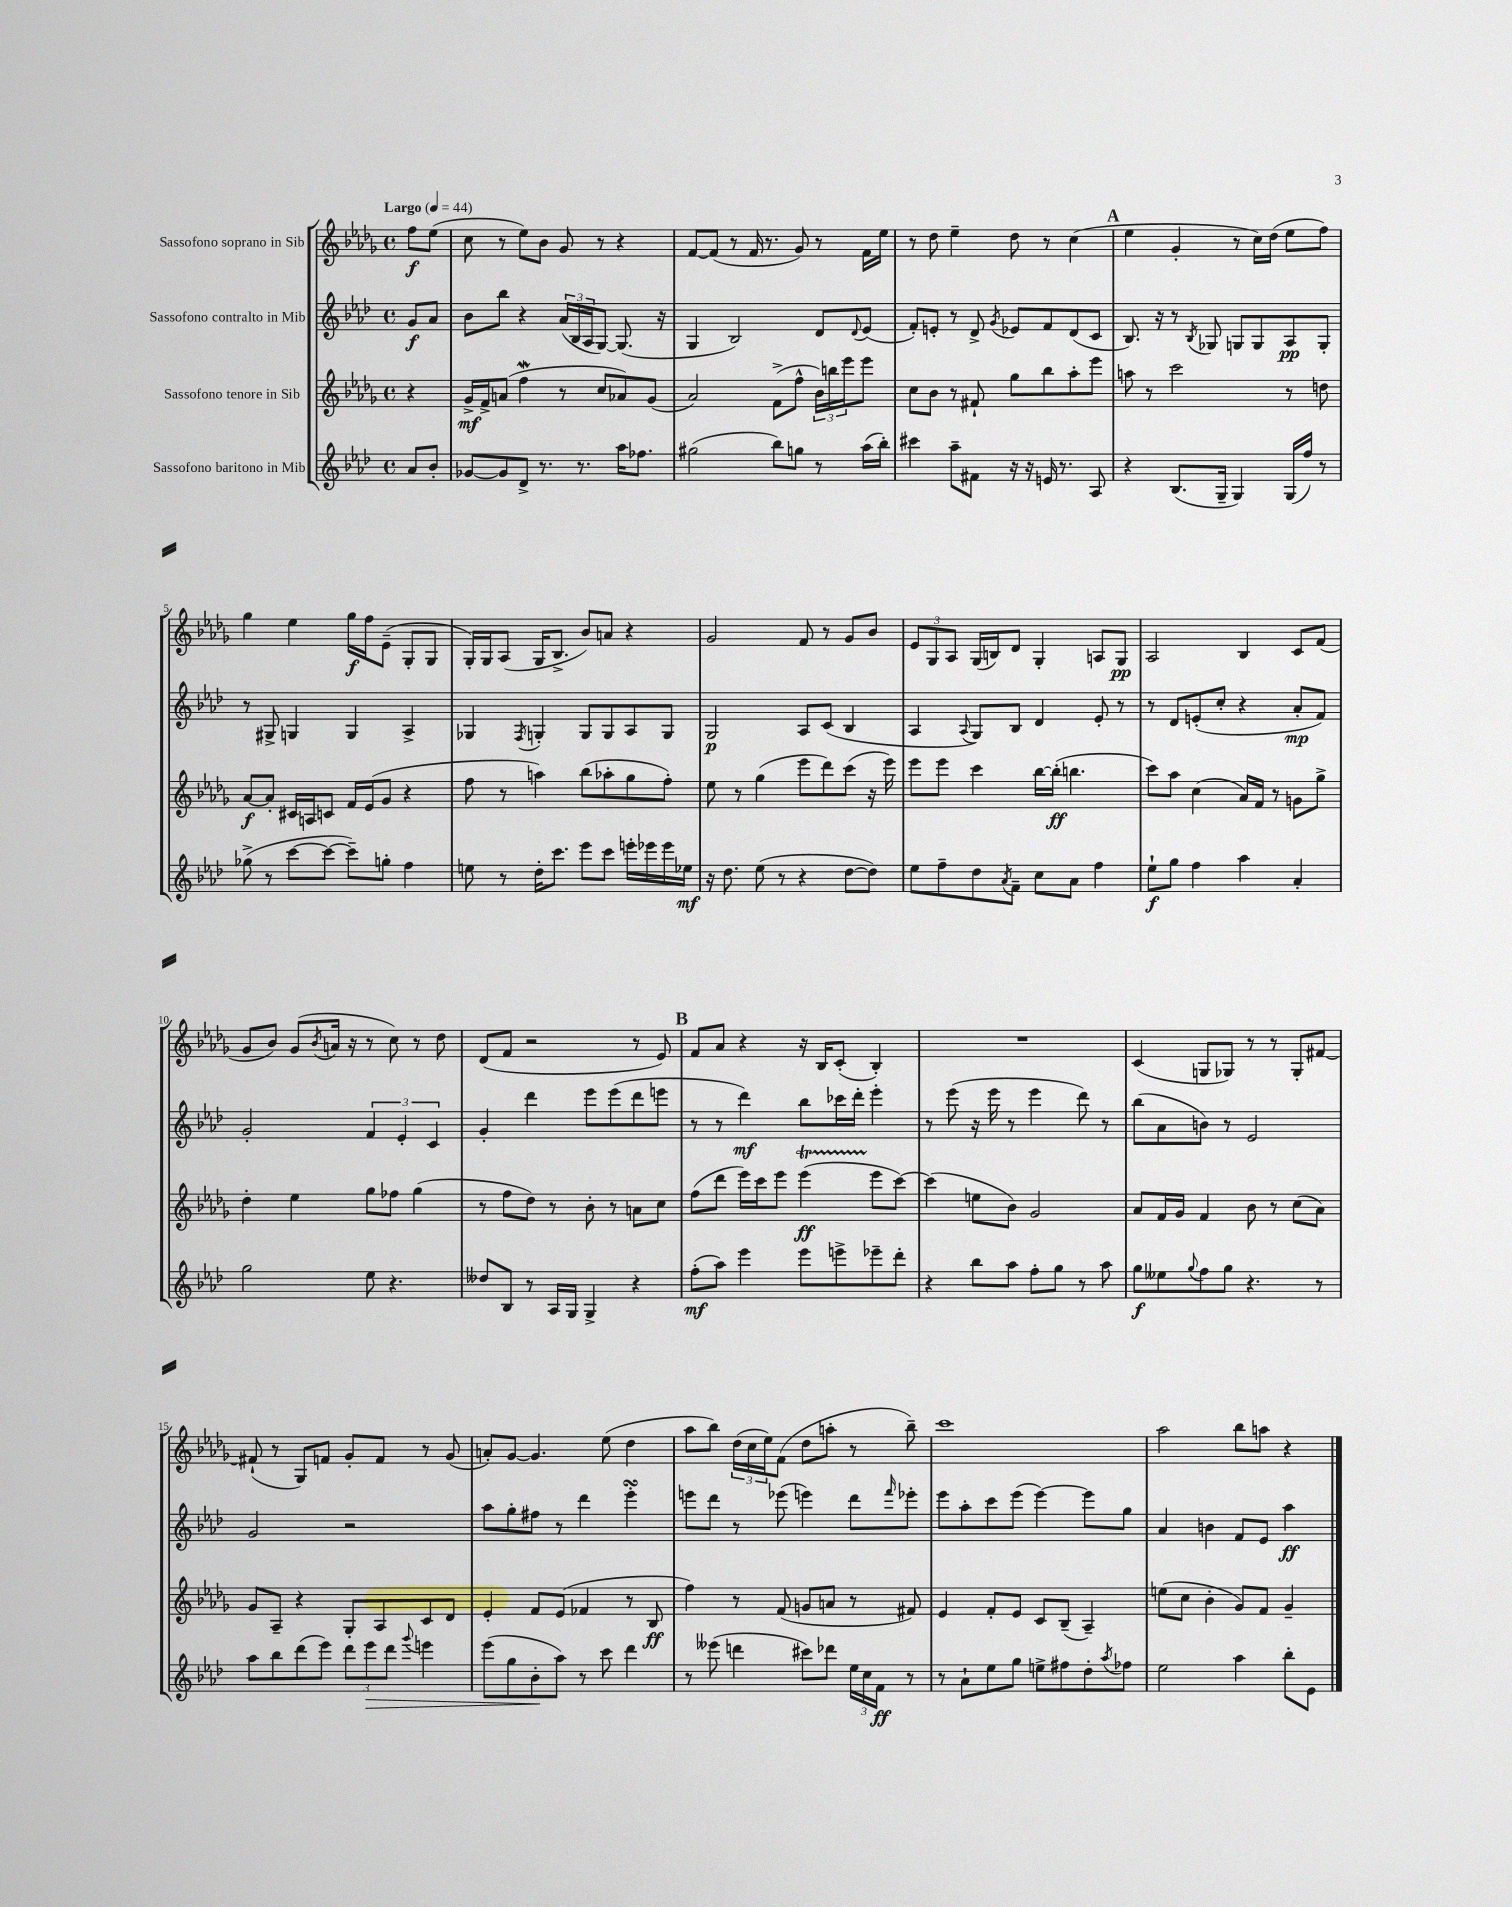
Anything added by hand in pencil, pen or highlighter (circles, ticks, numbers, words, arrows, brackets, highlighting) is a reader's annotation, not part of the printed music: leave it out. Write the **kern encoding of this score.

**kern	**dynam	**kern	**dynam	**kern	**dynam	**kern	**dynam
*part4	*part4	*part3	*part3	*part2	*part2	*part1	*part1
*staff4	*staff4	*staff3	*staff3	*staff2	*staff2	*staff1	*staff1
*I"Sassofono baritono in Mib	*	*I"Sassofono tenore in Sib	*	*I"Sassofono contralto in Mib	*	*I"Sassofono soprano in Sib	*
*clefG2	*	*clefG2	*	*clefG2	*	*clefG2	*
*k[b-e-a-d-]	*	*k[b-e-a-d-g-]	*	*k[b-e-a-d-]	*	*k[b-e-a-d-g-]	*
*M4/4	*	*M4/4	*	*M4/4	*	*M4/4	*
*met(c)	*	*met(c)	*	*met(c)	*	*met(c)	*
*MM44	*	*MM44	*	*MM44	*	*MM44	*
=	=	=	=	=	=	=	=
!	!	!	!	!	!	!LO:TX:a:B:t=Largo	!
8a-/L	.	4r	.	8g/L	f	8ff\L	f
8b-'/J	.	.	.	8a-/J	.	(8ee-\J	.
=1	=1	=1	=1	=1	=1	=1	=1
[8g-X/L	.	16g-^/LL	mf	8b-\L	.	8cc\	.
.	.	16f^/J	.	.	.	.	.
8g-/]	.	(8an/J	.	8bb-\J	.	8r	.
8d-^/J	.	4ffW\	.	4r	.	8ee-\L)	.
8.r	.	.	.	.	.	8b-\J	.
.	.	8r	.	(24a-/LL	.	8g-/	.
.	.	.	.	24B-/	.	.	.
8.r	.	.	.	.	.	.	.
.	.	.	.	24A-/J	.	.	.
.	.	8cc/L	.	[8G/J)	.	8r	.
16aa-\KL	.	8a-X/)	.	(8.G/]	.	4r	.
8.ff-X\J	.	.	.	.	.	.	.
.	.	(8g-/J	.	.	.	.	.
.	.	.	.	16r	.	.	.
=2	=2	=2	=2	=2	=2	=2	=2
(2gg#X\	.	2a-/)	.	4G/	.	[8f/L	.
.	.	.	.	.	.	(8f/J]	.
.	.	.	.	2B-/)	.	8r	.
.	.	.	.	.	.	16f/	.
.	.	.	.	.	.	8.r	.
8bb-\L)	.	(8f^\L	.	.	.	.	.
8ggn\J	.	8ff^^\J	.	.	.	8g-/)	.
8r	.	24b-\LL)	.	8d-/L	.	8r	.
.	.	24bbn\	.	.	.	.	.
.	.	24eee-\J	.	.	.	.	.
.	.	.	.	8qqd-/	.	.	.
(16aa-\LL	.	8eee-\J	.	(8e-/J	.	16f\LL	.
16bb-'\JJ)	.	.	.	.	.	16ee-\JJ	.
=3	=3	=3	=3	=3	=3	=3	=3
4ccc#X\	.	8cc\L	.	8f'/L)	.	8r	.
.	.	8b-\J	.	8en'/J	.	8dd-\	.
8aa-~\L	.	8r	.	8r	.	4ee-~\	.
8f#X\J	.	8f#X`/	.	8d-^/	.	.	.
.	.	.	.	8qg/	.	.	.
16r	.	8gg-\L	.	8e-X/L	.	8dd-\	.
16r	.	.	.	.	.	.	.
16en/	.	8bb-\	.	8f/	.	8r	.
8.r	.	.	.	.	.	.	.
.	.	8aa-'\	.	(8d-/	.	(4cc\	.
8A-/	.	8eee-\J	.	8c/J	.	.	.
!!LO:REH:place=s1:t=A
=4	=4	=4	=4	=4	=4	=4	=4
4r	.	8aan\	.	8.B-/)	.	4ee-\	.
.	.	8r	.	.	.	.	.
.	.	.	.	16r	.	.	.
(8.B-/L	.	2ccc\	.	8r	.	4g-'/	.
.	.	.	.	8qB-/	.	.	.
.	.	.	.	8G-X/	.	.	.
16G~/Jk	.	.	.	.	.	.	.
4G/)	.	.	.	8Gn/L	.	8r	.
.	.	.	.	8G/	.	16cc\LL)	.
.	.	.	.	.	.	(16dd-\JJ	.
(16G/LL	.	8r	.	8A-/	pp	8ee-\L	.
16ff/JJ)	.	.	.	.	.	.	.
8r	.	8ddn\	.	8G'/J	.	8ff\J)	.
!!LO:LB:g=z
=5	=5	=5	=5	=5	=5	=5	=5
(8gg-X^\	.	[8a-/L	f	8r	.	4gg-\	.
8r	.	8a-'/J]	.	8G#X^/	.	.	.
[8ccc\L	.	16c#X/LL	.	4Gn/	.	4ee-\	.
.	.	16An/J	.	.	.	.	.
8ccc\J_	.	8cn/J	.	.	.	.	.
8ccc~\L])	.	16f/LL	.	4G/	.	16gg-\LL	f
.	.	(16e-/J	.	.	.	16ff\J	.
8ggn'\J	.	8g-/J	.	.	.	(8e-~\J	.
4ff\	.	4r	.	4A-^/	.	8G-'/L	.
.	.	.	.	.	.	8G-/J	.
=6	=6	=6	=6	=6	=6	=6	=6
8een\	.	8ff\	.	4G-X/	.	16G-'/LL)	.
.	.	.	.	.	.	16G-/J	.
8r	.	8r	.	.	.	(8A-/J	.
.	.	.	.	8qF/	.	.	.
16dd-'\KL	.	4aan\)	.	4Gn'/	.	16G-/KL	.
8.ccc\J	.	.	.	.	.	8.B-^/J	.
8eee-\L	.	(8bb-\L	.	8G/L	.	8b-/L)	.
8ccc\J	.	8aa-X'\	.	8G/	.	8an/J	.
16eeen'\LL	.	8gg-\	.	8A-/	.	4r	.
16eee-X\	.	.	.	.	.	.	.
16eee-\	.	8ff'\J)	.	8G/J	.	.	.
16ee-X\JJ	mf	.	.	.	.	.	.
=7	=7	=7	=7	=7	=7	=7	=7
16r	.	8ee-\	.	2G/	p	2g-/	.
8.dd-\	.	.	.	.	.	.	.
.	.	8r	.	.	.	.	.
(8ee-\	.	(4gg-\	.	.	.	.	.
8r	.	.	.	.	.	.	.
4r	.	8eee-\L	.	8A-/L	.	8f/	.
.	.	8ddd-\)	.	(8c/J	.	8r	.
[8dd-\L	.	(8ccc\J	.	4B-/	.	8g-/L	.
8dd-\J])	.	16r	.	.	.	8b-/J	.
.	.	16eee-\)	.	.	.	.	.
=8	=8	=8	=8	=8	=8	=8	=8
8ee-\L	.	8eee-\L	.	4A-/	.	12e-/L	.
.	.	.	.	.	.	12G-/	.
8ff~\	.	8eee-\J	.	.	.	.	.
.	.	.	.	.	.	12A-/J	.
.	.	.	.	8qqA-/	.	.	.
8dd-\	.	4ccc\	.	8G/L)	.	(16G-/LL	.
.	.	.	.	.	.	16Bn/J)	.
8qa-/	.	.	.	.	.	.	.
8f~\J	.	.	.	8B-/J	.	8d-/J	.
8cc\L	.	[16bb-\LL	.	4d-/	.	4G-'/	.
.	.	(16bb-'\JJ]	ff	.	.	.	.
8a-\J	.	4.bbn\	.	.	.	.	.
4ff\	.	.	.	8e-'/	.	8An/L	.
.	.	.	.	8r	.	8G-/J	pp
=9	=9	=9	=9	=9	=9	=9	=9
8ee-`\L	f	8ccc\L)	.	8r	.	2A-/	.
8gg\J	.	8aa-\J	.	8d-/L	.	.	.
4ff\	.	(4cc\	.	(8en'/	.	.	.
.	.	.	.	8cc'/J	.	.	.
4aa-\	.	16a-/LL)	.	4r	.	4B-/	.
.	.	16f/JJ	.	.	.	.	.
.	.	8r	.	.	.	.	.
4a-'/	.	8gn\L	.	8a-'/L	mp	8c/L	.
.	.	8gg-^\J	.	8f/J)	.	(8f/J	.
!!LO:LB:g=z
=10	=10	=10	=10	=10	=10	=10	=10
2gg\	.	4dd-'\	.	2g'/	.	8g-/L	.
.	.	.	.	.	.	8b-/J)	.
.	.	4ee-\	.	.	.	(8g-/L	.
.	.	.	.	.	.	8qb-/	.
.	.	.	.	.	.	16an/Jk	.
.	.	.	.	.	.	16r	.
8ee-\	.	8gg-\L	.	6f/	.	8r	.
4.r	.	8ff-X\J	.	.	.	8cc\)	.
.	.	.	.	6e-'/	.	.	.
.	.	(4gg-\	.	.	.	8r	.
.	.	.	.	6c/	.	.	.
.	.	.	.	.	.	8dd-\	.
=11	=11	=11	=11	=11	=11	=11	=11
8dd--X/L	.	8r	.	4g'/	.	(8d-/L	.
8B-/J	.	8ff\L	.	.	.	8f/J	.
8r	.	8dd-\J)	.	4ddd-\	.	2r	.
16A-/LL	.	8r	.	.	.	.	.
16G/JJ	.	.	.	.	.	.	.
4G^/	.	8b-'\	.	8eee-\L	.	.	.
.	.	8r	.	(8eee-\	.	.	.
4r	.	8an\L	.	8ddd-\	.	8r	.
.	.	8cc\J	.	8eeen\J	.	8e-/)	.
!!LO:REH:place=s1:t=B
=12	=12	=12	=12	=12	=12	=12	=12
(8ff'\L	mf	(8ff\L	.	8r	.	8f/L	.
8aa-\J)	.	8ddd-\J	.	8r	.	8a-/J	.
4eee-\	.	16eee-\LL)	.	4ddd-\)	mf	4r	.
.	.	16ccc\J	.	.	.	.	.
.	.	8eee-\J	.	.	.	.	.
8eee-\L	.	(4eee-T\	ff	8bb-\L	.	16r	.
.	.	.	.	.	.	16B-/KL	.
8eeen^\	.	.	.	16ccc-X\L	.	(8c'/J	.
.	.	.	.	16ddd-'\JJ	.	.	.
8eee-X~\	.	8eee-\L	.	4eee-'\	.	4B-'/)	.
8ddd-'\J	.	[8ccc\J)	.	.	.	.	.
=13	=13	=13	=13	=13	=13	=13	=13
4r	.	(4ccc\]	.	8r	.	1r	.
.	.	.	.	(8eee-\	.	.	.
8bb-\L	.	8een\L	.	16r	.	.	.
.	.	.	.	16eee-\	.	.	.
8aa-\J	.	8b-\J)	.	8r	.	.	.
8ff'\L	.	2g-/	.	4eee-\	.	.	.
8gg\J	.	.	.	.	.	.	.
8r	.	.	.	8ddd-\)	.	.	.
8aa-\	.	.	.	8r	.	.	.
=14	=14	=14	=14	=14	=14	=14	=14
8gg\L	f	8a-/L	.	(8bb-\L	.	(4c/	.
8ee--X\	.	16f/L	.	8a-\	.	.	.
.	.	16g-/JJ	.	.	.	.	.
8qqgg/	.	.	.	.	.	.	.
8ff\	.	4f/	.	8bn\J)	.	8Gn/L	.
8gg\J	.	.	.	8r	.	8G-X/J)	.
4.r	.	8b-\	.	2e-/	.	8r	.
.	.	8r	.	.	.	8r	.
.	.	(8cc\L	.	.	.	8G-'/L	.
8r	.	8a-\J)	.	.	.	[8f#X/J	.
!!LO:LB:g=z
=15	=15	=15	=15	=15	=15	=15	=15
8aa-\L	.	8g-/L	.	2g/	.	(8f#X`/]	.
8bb-\	.	8A-~/J	.	.	.	8r	.
(8ddd-\	.	4r	.	.	.	8G-/L)	.
8eee-\J)	.	.	.	.	.	8fn/J	.
12ddd-\L	.	8G-'/L	.	2r	.	8g-'/L	.
!	!LO:HP:b	!	!	!	!	!	!
12eee-\	>	.	.	.	.	.	.
.	.	8A-/	.	.	.	8f/J	.
12ddd-\J	.	.	.	.	.	.	.
8qqggg/	.	.	.	.	.	.	.
4eeen\	.	8c/	.	.	.	8r	.
.	.	8d-/J	.	.	.	(8g-/	.
=16	=16	=16	=16	=16	=16	=16	=16
(8eee-\L	.	4e-'/	.	8aa-\L	.	8an'/L)	.
8gg\	.	.	.	8gg'\	.	[8g-/J	.
8b-'\	.	8f/L	.	8ff#X\J	.	4.g-/]	.
8aa-\J)	]	(8e-/J	.	8r	.	.	.
8r	.	4f-X/	.	4ddd-\	.	.	.
8ccc\	.	.	.	.	.	(8ee-\	.
4ddd-\	.	8r	.	4eee-sSSS'\	.	4dd-\	.
.	.	8B-/	ff	.	.	.	.
=17	=17	=17	=17	=17	=17	=17	=17
8r	.	4ff\)	.	8eeen\L	.	8aa-\L	.
(8eee--X\	.	.	.	8ddd-\J	.	8bb-\J)	.
4dddn\	.	8r	.	8r	.	(24dd-\LL	.
.	.	.	.	.	.	24cc\	.
.	.	.	.	.	.	24ee-\J)	.
.	.	(8f/	.	(8eee-X\	.	(8f\J	.
8ccc#X\L)	.	8gn/L	.	4eeen\)	.	8dd-\L	.
8ddd-X\J	.	8an/J	.	.	.	8aan'\J	.
24ee-\LL	.	8r	.	8ddd-\L	.	8r	.
24cc\	.	.	.	.	.	.	.
24f\JJ	ff	.	.	.	.	.	.
.	.	.	.	16qqfff/	.	.	.
8r	.	8f#X/)	.	8eee-X'\J	.	8bb-~\)	.
=18	=18	=18	=18	=18	=18	=18	=18
8r	.	4e-/	.	8eee-\L	.	1ccc	.
8a-`\L	.	.	.	8aa-'\	.	.	.
8ee-\	.	8f'/L	.	8ccc\	.	.	.
8gg\J	.	8e-/J	.	(8eee-\J	.	.	.
8een^\L	.	8c/L	.	[4eee-\)	.	.	.
8ff#X\	.	(8B-~/J	.	.	.	.	.
8dd-'\	.	4A-~/)	.	8eee-\L]	.	.	.
8qaa-/	.	.	.	.	.	.	.
8ff-X\J	.	.	.	8gg\J	.	.	.
=19	=19	=19	=19	=19	=19	=19	=19
2ee-\	.	(8een\L	.	4a-/	.	2aa-\	.
.	.	8cc\J	.	.	.	.	.
.	.	4b-'\	.	4bn\	.	.	.
4aa-\	.	8g-/L)	.	8f/L	.	8bb-\L	.
.	.	8f/J	.	8e-/J	.	8aan\J	.
8bb-'\L	.	4g-~/	.	4aa-\	ff	4r	.
8e-\J	.	.	.	.	.	.	.
==	==	==	==	==	==	==	==
*-	*-	*-	*-	*-	*-	*-	*-
